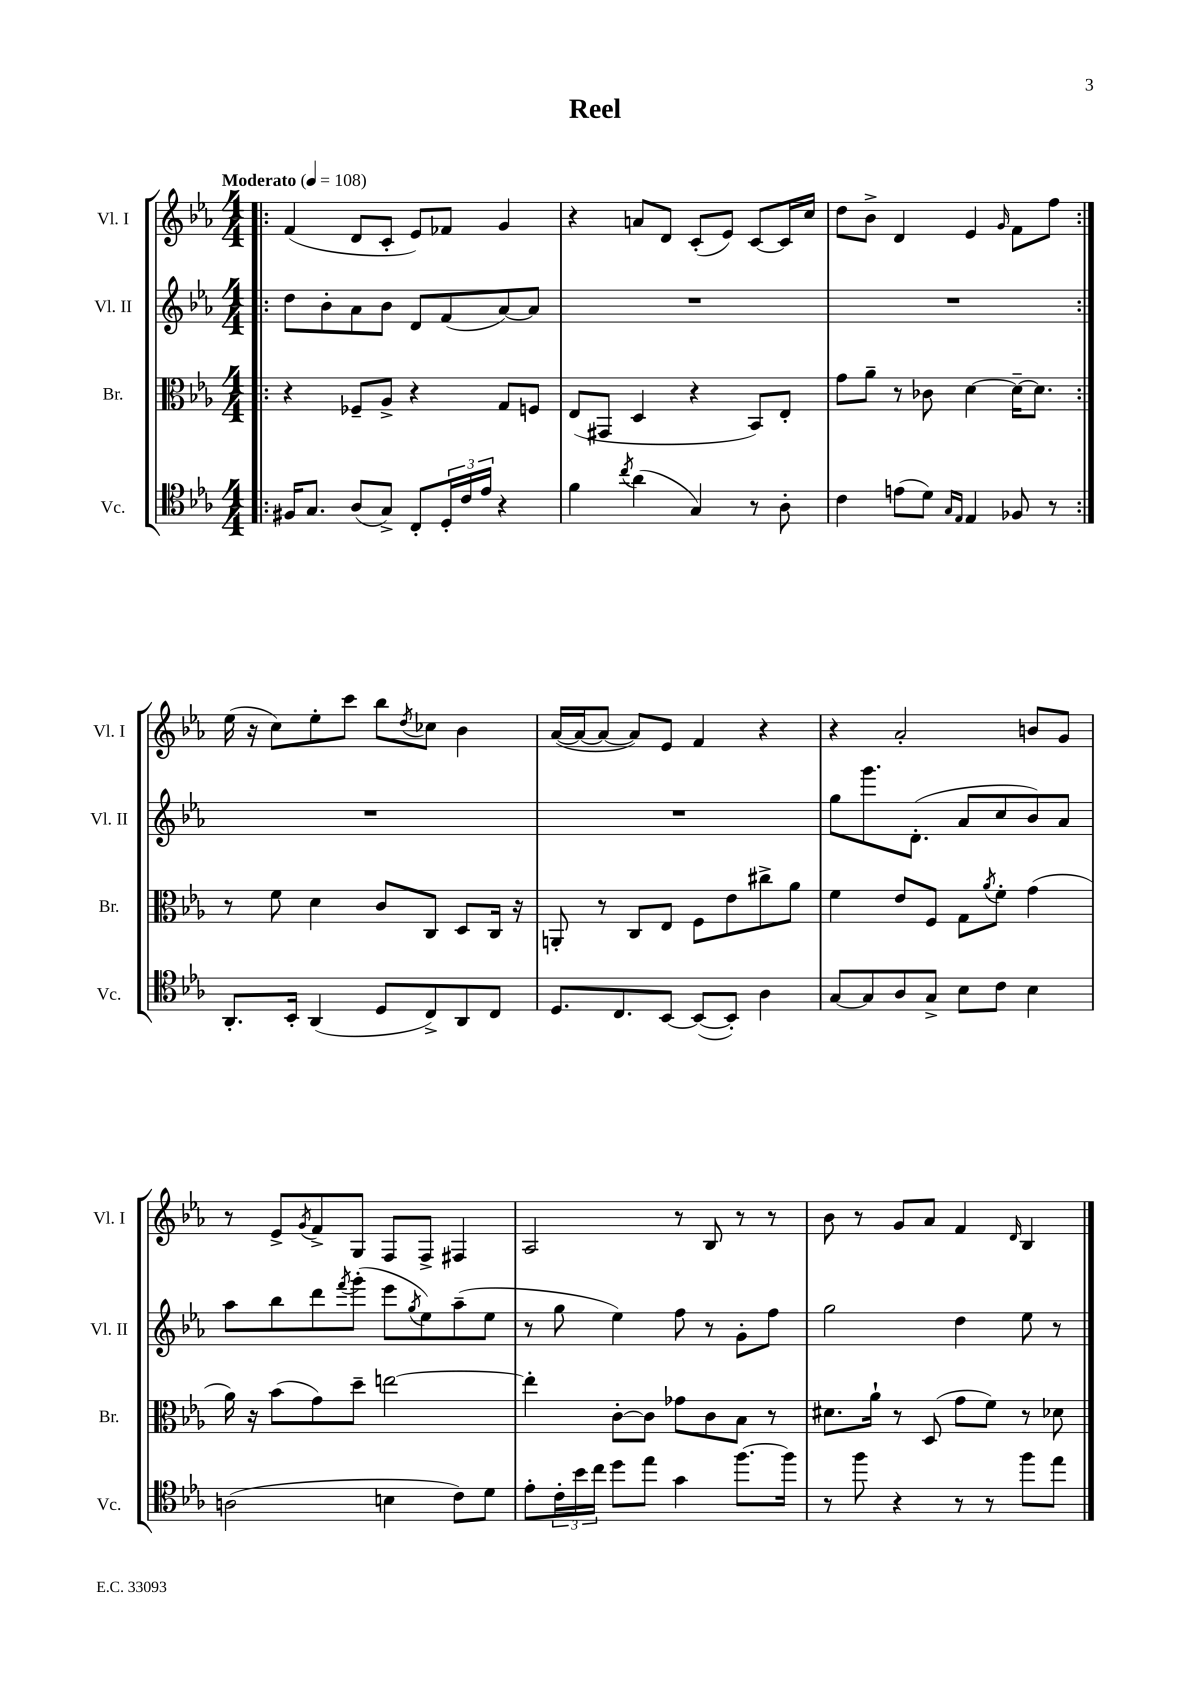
\header { title = "Reel" }
<<
\new StaffGroup <<
\new Staff = "s0" \with { instrumentName = "Vl. I" shortInstrumentName = "Vl. I" } {
    \clef treble \key ees \major \numericTimeSignature \time 4/4 \tempo "Moderato" 4 = 108
    \repeat volta 2 { \bar ".|:" f'4( d'8 c'8-. ees'8) fes'8 g'4 |
    r4 a'8 d'8 c'8-.( ees'8) c'8~ c'16 c''16 |
    d''8 bes'8-> d'4 ees'4 \grace { g'16 } f'8 f''8 | }
    ees''16( r16 c''8) ees''8-. c'''8 bes''8 \acciaccatura { d''8 } ces''8 bes'4 |
    aes'16~( aes'16~ aes'8~ aes'8) ees'8 f'4 r4 |
    r4 aes'2-. b'8 g'8 |
    r8 ees'8-> \acciaccatura { g'8 } f'8-> g8 f8 f8-> fis4 |
    aes2 r8 bes8 r8 r8 |
    bes'8 r8 g'8 aes'8 f'4 \grace { d'16 } bes4 \bar "|." |
}
\new Staff = "s1" \with { instrumentName = "Vl. II" shortInstrumentName = "Vl. II" } {
    \clef treble \key ees \major \numericTimeSignature \time 4/4
    \repeat volta 2 { \bar ".|:" d''8 bes'8-. aes'8 bes'8 d'8 f'8( aes'8~) aes'8 |
    R1 |
    R1 | }
    R1 |
    R1 |
    g''8 g'''8. d'8.-.( aes'8 c''8 bes'8) aes'8 |
    aes''8 bes''8 d'''8 \acciaccatura { f'''8 } g'''8-.( ees'''8 \acciaccatura { g''8 } ees''8) aes''8--( ees''8 |
    r8 g''8 ees''4) f''8 r8 g'8-. f''8 |
    g''2 d''4 ees''8 r8 \bar "|." |
}
\new Staff = "s2" \with { instrumentName = "Br." shortInstrumentName = "Br." } {
    \clef alto \key ees \major \numericTimeSignature \time 4/4
    \repeat volta 2 { \bar ".|:" r4 fes8-- aes8-> r4 g8 f8 |
    ees8( gis,8 d4 r4 bes,8) ees8-. |
    g'8 aes'8-- r8 ces'8 d'4~ d'16~-- d'8. | }
    r8 f'8 d'4 c'8 c8 d8 c16 r16 |
    a,8-. r8 c8 ees8 f8 ees'8 cis''8-> aes'8 |
    f'4 ees'8 f8 g8 \acciaccatura { aes'8 } f'8-. g'4( |
    aes'16) r16 bes'8( g'8) d''8-- e''2~ |
    e''4-. c'8~-. c'8 ges'8 c'8 bes8 r8 |
    dis'8. aes'16-! r8 d8( g'8 f'8) r8 des'8 \bar "|." |
}
\new Staff = "s3" \with { instrumentName = "Vc." shortInstrumentName = "Vc." } {
    \clef tenor \key ees \major \numericTimeSignature \time 4/4
    \repeat volta 2 { \bar ".|:" fis16 g8. aes8( g8->) c8-. \tuplet 3/2 { d16-. c'16 ees'16 } r4 |
    f'4 \acciaccatura { c''8 } aes'4( g4) r8 aes8-. |
    c'4 e'8( d'8) \grace { g16 ees16 } ees4 fes8 r8 | }
    aes,8.-. bes,16-. aes,4( d8 c8->) aes,8 c8 |
    d8. c8. bes,8~ bes,8~( bes,8-.) aes4 |
    g8~ g8 aes8 g8-> bes8 c'8 bes4 |
    a2( b4 c'8) d'8 |
    ees'8-. \tuplet 3/2 { c'16-. bes'16 c''16 } d''8 ees''8 g'4 f''8.~ f''16 |
    r8 f''8 r4 r8 r8 f''8 ees''8 \bar "|." |
}
>>
>>
\layout { \context { \Score \remove "Bar_number_engraver" } }
